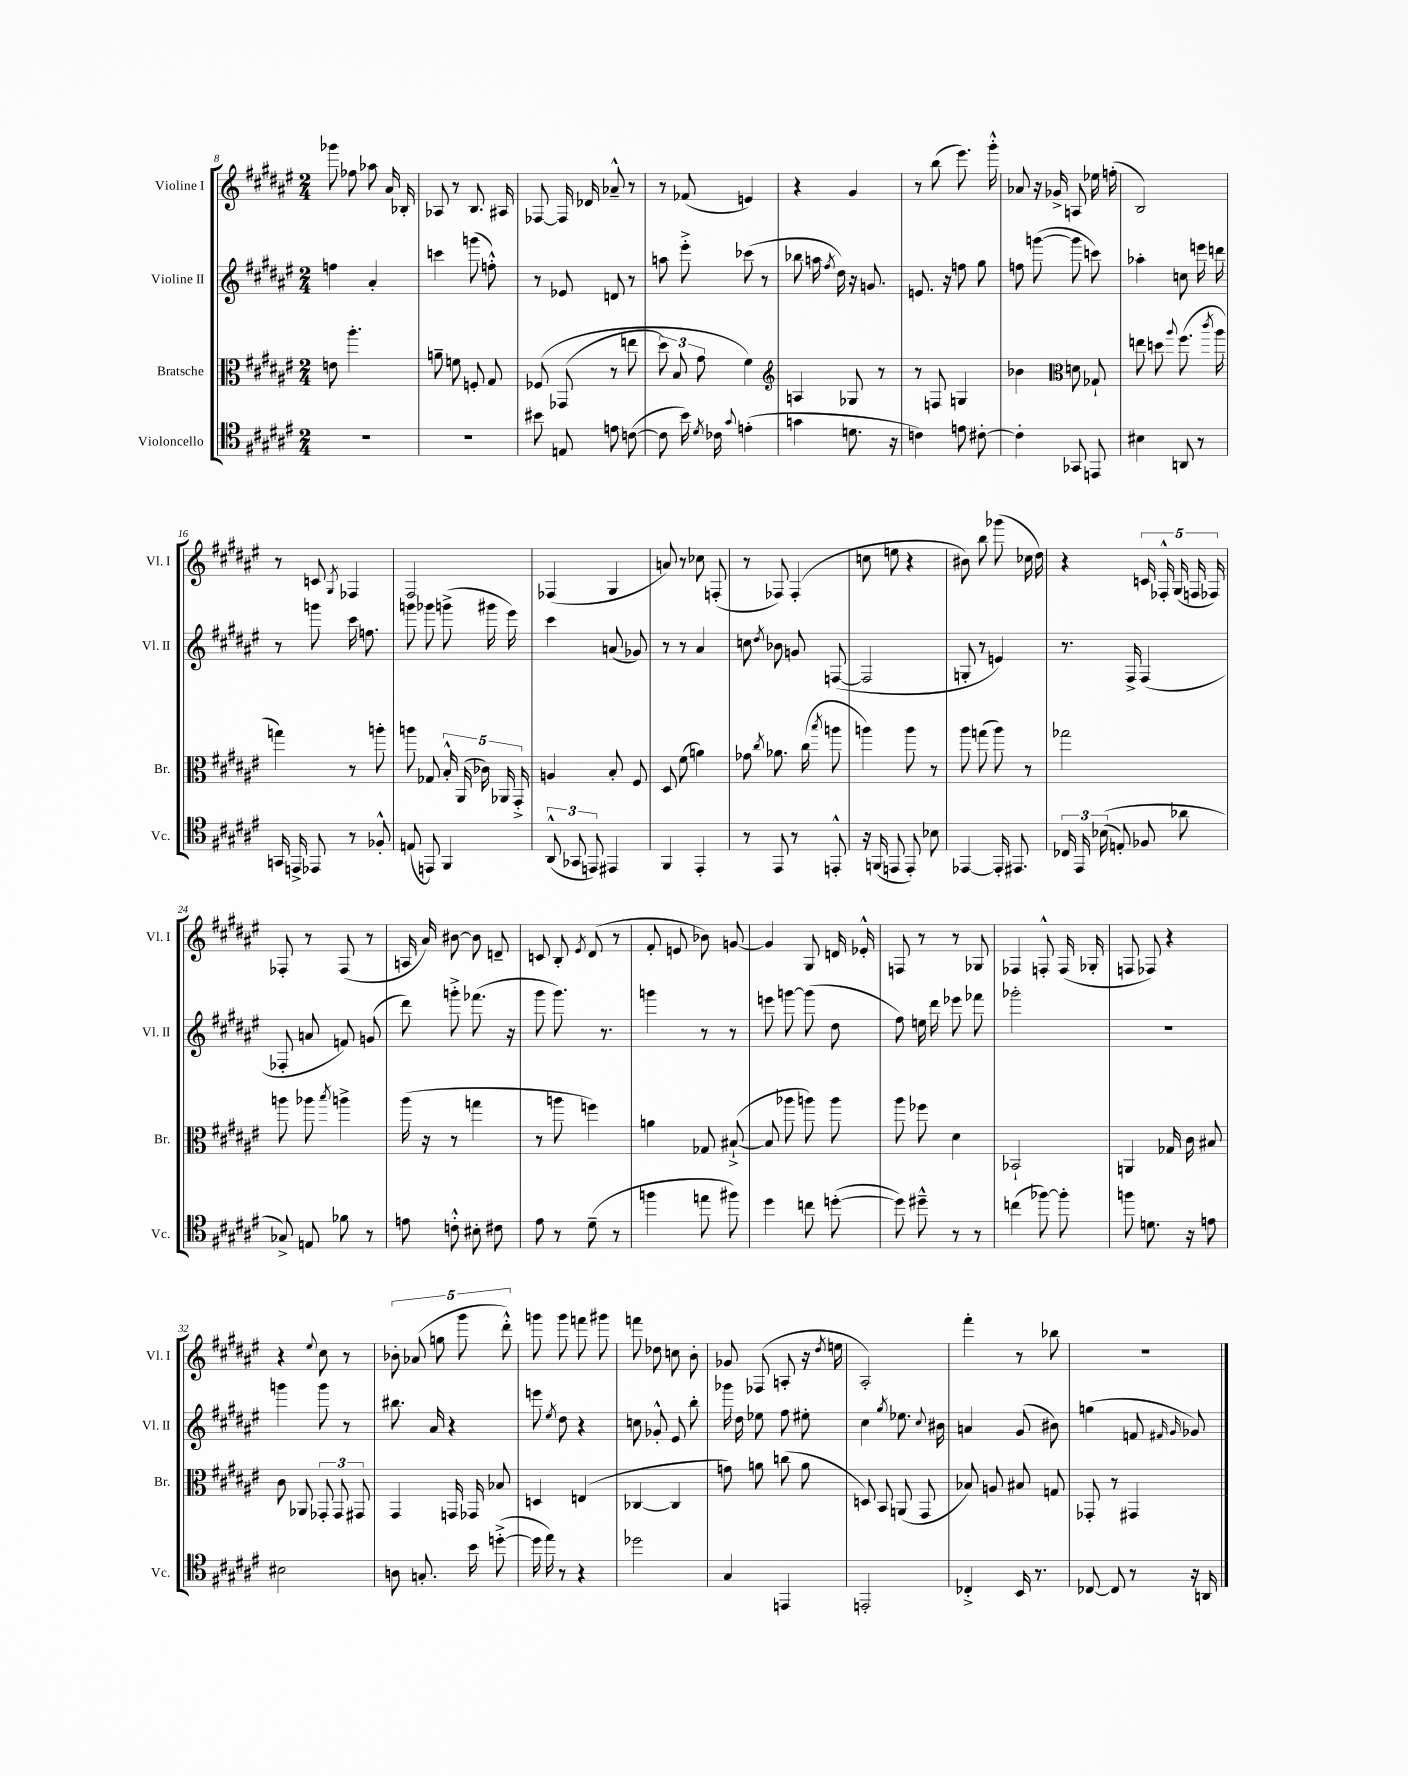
<<
\new StaffGroup <<
\new Staff = "s0" \with { instrumentName = "Violine I" shortInstrumentName = "Vl. I" } {
    \clef treble \key fis \major \numericTimeSignature \time 2/4
    \autoBeamOff ges'''8 fes''8 aes''8 ais'16 bes16-. |
    aes8 r8 b8. ais16 |
    fes8~ fes16 des'16 aes'8---^ r8 |
    r8 fes'8( e'4) |
    r4 gis'4 |
    r8 b''8( eis'''8.) gis'''16-.-^ |
    aes'8 r16 ges'16-> a8 ees''16 f''16-.( |
    b2) |
    r8 c'8 \acciaccatura { gis8 } fes4 |
    fis2 |
    fes4( gis4 |
    a'8) r8 ces''8 f8-.( |
    r8 fes8) fes4-.( |
    c''8 e''8 r4 |
    bis'8) b''8 ges'''8( ces''16 dis''16) |
    r4 \tuplet 5/4 { c'16 fes16-.-^ gis16( f16 fes16) } |
    fes8-. r8 fes8( r8 |
    a16 ais'16) bis'8~ bis'8 d'8-- |
    c'8 b8-. \acciaccatura { eis'8 } dis'8( r8 |
    fis'8-. e'8 bes'8) g'8~ |
    g'4 gis8 d'16 ees'16-.-^ |
    f8 r8 r8 ges8 |
    fes4 f8-.-^ f16( ges16-. |
    f8 fes8) r4 |
    r4 \appoggiatura { eis''8 } cis''8 r8 |
    \tuplet 5/4 { bes'8-. aes'8( g''8 gis'''8 dis'''8-.-^) } |
    g'''8 g'''8 f'''8 gis'''8 |
    f'''8 des''8 c''8 b'8-. |
    ges'8 fes8( a8-. r16 \acciaccatura { dis''8 } e''16 |
    ais2-.) |
    fis'''4-. r8 bes''8 |
    R2 \bar "|." |
}
\new Staff = "s1" \with { instrumentName = "Violine II" shortInstrumentName = "Vl. II" } {
    \clef treble \key fis \major \numericTimeSignature \time 2/4
    \autoBeamOff f''4 ais'4-. |
    c'''4 g'''8( f''8-.-^) |
    r8 ees'8 d'8 r8 |
    a''8 eis'''8-.-> ces'''8( r8 |
    bes''8 a''16 \acciaccatura { fis''8 } dis''16) r16 g'8. |
    e'8. r16 f''8 gis''8 |
    f''8 g'''8~( g'''8 c'''8) |
    aes''4-. c''8 e'''16 d'''16 |
    r8 g'''8 cis'''16 f''8. |
    g'''8 ges'''8 g'''8->( gis'''16 eis'''16) |
    cis'''4 a'8( ges'8) |
    r8 r8 ais'4 |
    c''8 \acciaccatura { dis''8 } bes'8 g'8 f8~( |
    f2 |
    g8-. r8 e'4) |
    r8. fis16-> fis4( |
    fes8-. a'8 f'8) g'8( |
    dis'''8) g'''8-.-> fes'''8.( r16 |
    gis'''8 gis'''8.) r8. |
    g'''4 r8 r8 |
    e'''8 g'''8~ g'''8( dis''8 |
    fis''8) e''16 dis'''16 ees'''8 fes'''8 |
    ges'''2-. |
    R2 |
    g'''4 g'''8 r8 |
    bis''8. ais'16 r4 |
    e'''8 \acciaccatura { eis''8 } dis''8 r4 |
    c''8 ges'8-.-^ eis'8 b''8-. |
    ges'''16 dis''16 ees''8 fis''8 eis''8-. |
    cis''4 \acciaccatura { gis''8 } ees''8. \appoggiatura { cis''8 } bis'16 |
    a'4 gis'8( bis'8) |
    g''4( f'8 \grace { fis'16 gis'16 } ges'8) \bar "|." |
}
\new Staff = "s2" \with { instrumentName = "Bratsche" shortInstrumentName = "Br." } {
    \clef alto \key fis \major \numericTimeSignature \time 2/4
    \autoBeamOff e'8 ais''4.-. |
    a'8-- f'8 f8-. gis8 |
    fes8\( ges,8( r8 e''8 |
    \tuplet 3/2 { dis''8) b8 gis'8 } fis'4\) |
    \clef treble a4 ges8 r8 |
    r8 f8 g4 |
    bes'4 \clef alto d'8 ges8-! |
    e''8 d''8 \appoggiatura { ais''8 } fis''8.( \acciaccatura { cis'''8 } ais''16 |
    g''4) r8 a''8-. |
    a''8 ges8 \tuplet 5/4 { b16-.-^ ais,16( ces'16) aes,16 gis,16-.-> } |
    a4 b8-. fis8 |
    dis8 fis'8( a'4) |
    ges'8 \acciaccatura { cis''8 } aes'8. cis''16( \acciaccatura { b''8 } a''8 |
    a''4) a''8 r8 |
    ais''8 g''8( ais''8) r8 |
    ges''2 |
    a''8 aes''8 \acciaccatura { b''8 } a''4-> |
    ais''16( r16 r8 g''4 |
    r8 a''8 f''4) |
    a'4 ges8 bis8~-!->( |
    bis8 aes''8 a''8) a''8 |
    ais''8 fes''8 dis'4 |
    bes,2-! |
    a,4 ges16 cis'16 bis8 |
    cis'8 aes,8 \tuplet 3/2 { ges,8-. ges,8 gis,8 } |
    gis,4 g,16 ges,16 bes8 |
    d4 e4( |
    ces4~ ces4 |
    g'8) a'8 c''8( a'8 |
    d8) b,8 a,8( gis,8 |
    bes8) a8 bis8 g8 |
    ges,8-. r8 gis,4 \bar "|." |
}
\new Staff = "s3" \with { instrumentName = "Violoncello" shortInstrumentName = "Vc." } {
    \clef tenor \key fis \major \numericTimeSignature \time 2/4
    \autoBeamOff R2 |
    R2 |
    bis'8 e8 e'8 c'8~( |
    c'8 b'16) \acciaccatura { dis'8 } ces'16 \appoggiatura { gis'8 } e'4-.( |
    g'4 d'8. r16 |
    c'4) e'8 cis'8~-. |
    cis'4-. ges,8 e,8 |
    bis4 a,8 r8 |
    g,16 e,16-> ees,8 r8 fes8-.-^ |
    e8( e,8) fis,4 |
    \tuplet 3/2 { ais,8-^( ges,8 e,8) } eis,4 |
    fis,4 eis,4-. |
    r8 eis,8 r8 e,8-.-^ |
    r16 f,16( e,8 e,8-.) bes8 |
    ees,4~ ees,16-. eis,8. |
    \tuplet 3/2 { ces16 eis,16 bes16(\( } e8-.) fes8 aes'8 |
    ges8->\) e8 fes'8 r8 |
    e'8 c'8-.-^ bis8-. cis'8 |
    eis'8 r8 dis'8--( r8 |
    f''4 e''8 fis''8) |
    dis''4 c''8 d''8~-.( |
    d''8) dis''8---^ r8 r8 |
    c''4( fes''8~) fes''8-. |
    f''8 d'8. r16 e'8 |
    bis2 |
    a8 g8.-. b'16 d''8~-.->( |
    d''16 eis''16) r8 r4 |
    des''2 |
    gis4 e,4 |
    e,2-. |
    ces4-.-> b,16 r8. |
    ces8~ ces8 r8 r16 a,16 \bar "|." |
}
>>
>>
\layout { \context { \Score currentBarNumber = #8 } }
